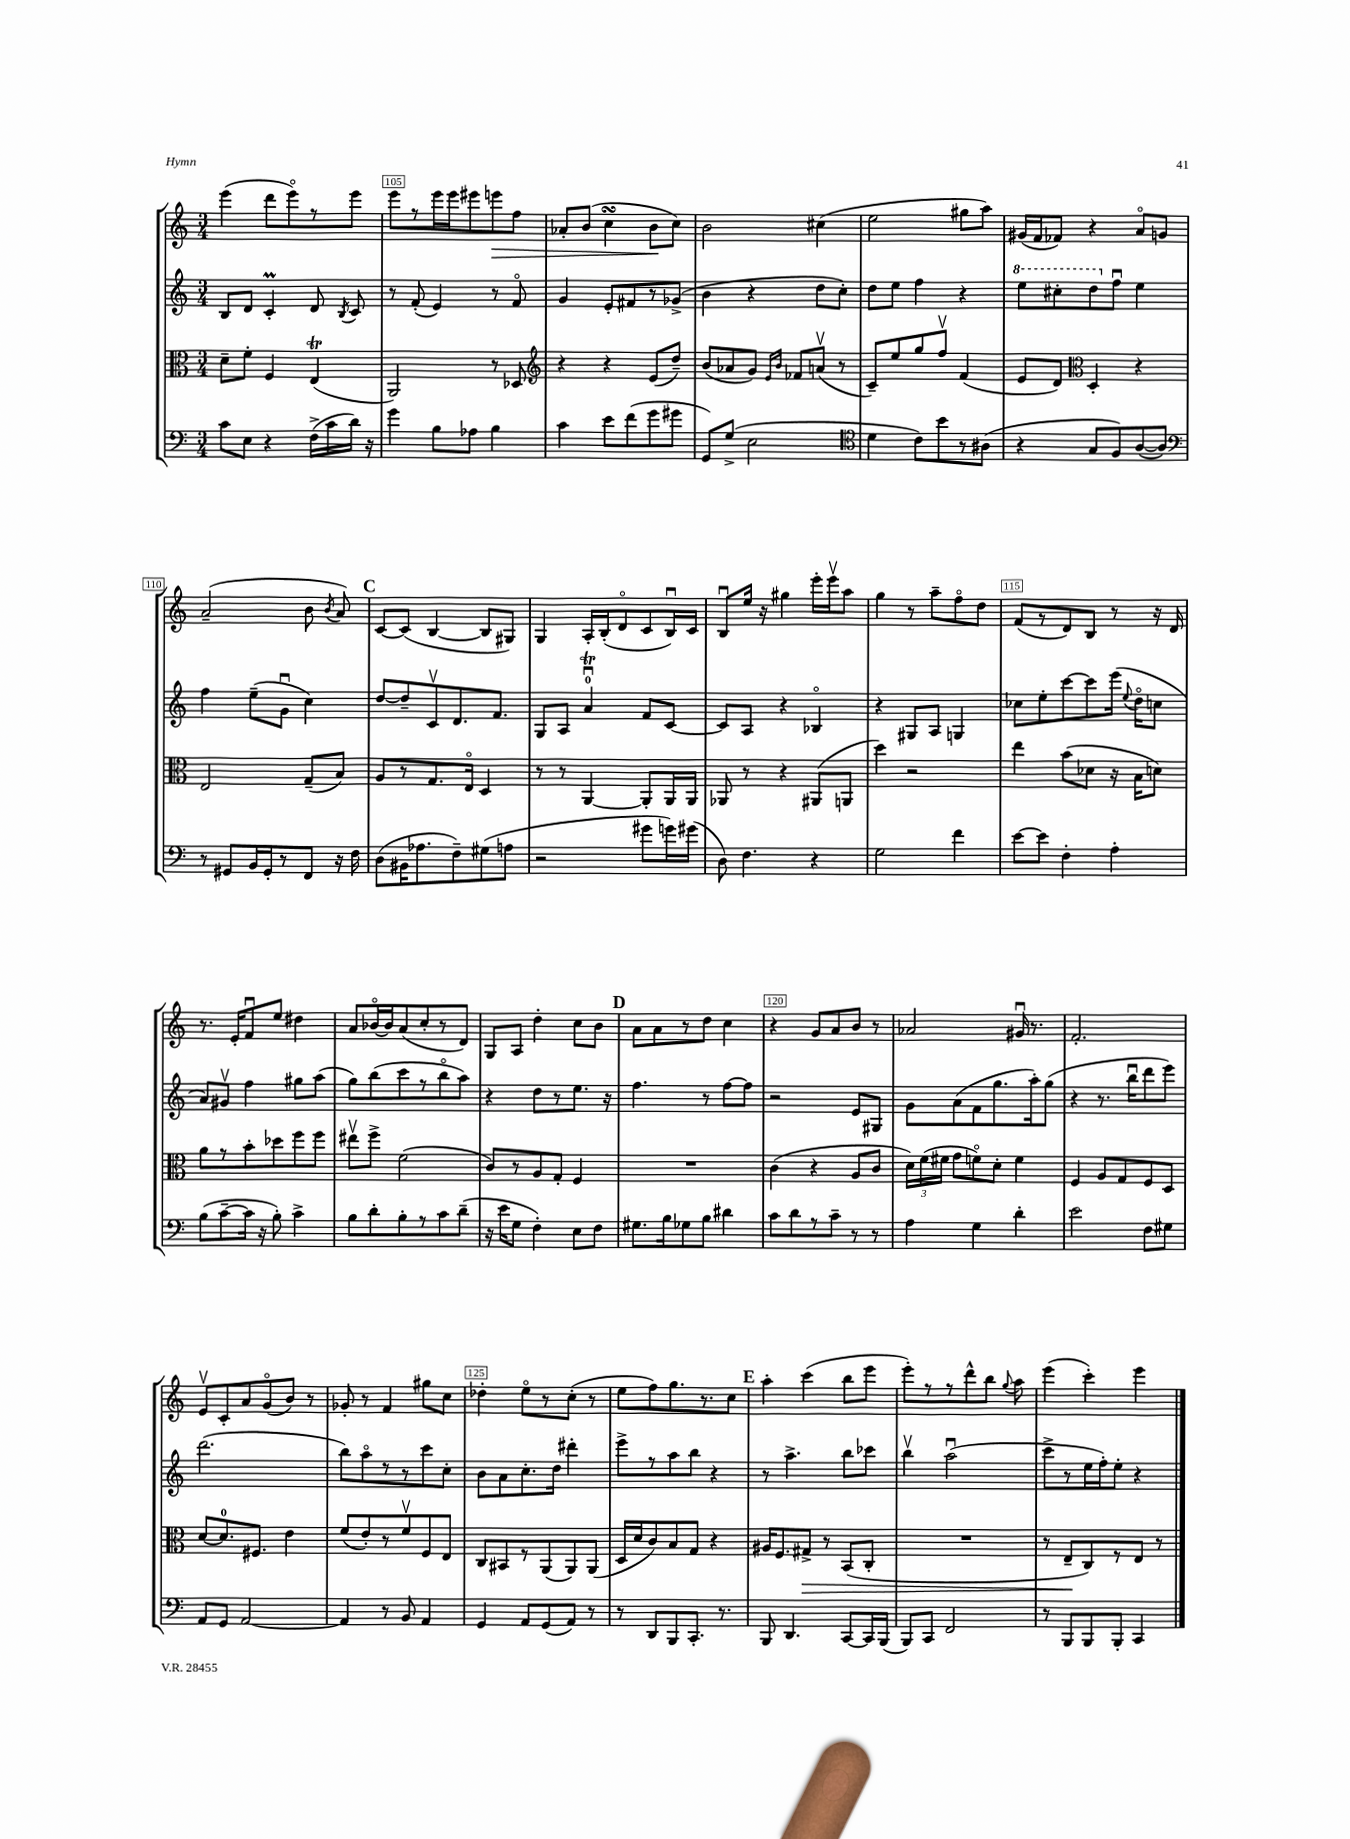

**kern	**kern	**dynam	**kern	**kern	**dynam
*part4	*part3	*part3	*part2	*part1	*part1
*staff4	*staff3	*staff3	*staff2	*staff1	*staff1
*clefF4	*clefC3	*	*clefG2	*clefG2	*
*k[]	*k[]	*	*k[]	*k[]	*
*M3/4	*M3/4	*	*M3/4	*M3/4	*
=104	=104	=104	=104	=104	=104
8c\L	8d~\L	.	8B/L	(4eee\	.
8E\J	8f'\J	.	8d/J	.	.
4r	4F/	.	4cM'/	8ddd\L	.
.	.	.	.	8eee\)	.
(16F^\LL	(4Et/	.	8d/	8r	.
16c\	.	.	.	.	.
.	.	.	8qB/	.	.
16d\JJ)	.	.	8c/	8eee\J	.
16r	.	.	.	.	.
=105	=105	=105	=105	=105	=105
4g\	2AA/)	.	8r	8eee\L	.
.	.	.	(8f'/	8r	.
8B\L	.	.	4e/)	16eee\L	.
.	.	.	.	16eee\J	.
8A-X\J	.	.	.	8eee#X\	.
!	!	!	!	!	!LO:HP:b
4B\	8r	.	8r	8eeen\	>
.	8D-X/	.	8f/	8ff\J	.
=106	=106	=106	=106	=106	=106
*	*clefG2	*	*	*	*
4c\	4r	.	4g/	8a-X'/L	.
.	.	.	.	(8b/J	.
8e\L	4r	.	8e'/L	4ccsSSs\	.
(8f\	.	.	8f#X/	.	.
8g\	(8e/L	.	8r	8b\L	.
8g#X\J	8dd~/J)	.	(8g-X^/J	8cc\J)	]
=107	=107	=107	=107	=107	=107
8GG/L)	(8b/L	.	4b\	2b\	.
(8G^/J	8a-X/	.	.	.	.
2E\	8g/J)	.	4r	.	.
.	16qqe/LL	.	.	.	.
.	16qqb/JJ	.	.	.	.
.	8f-X/L	.	.	.	.
.	(8anv/J	.	8dd\L	(4cc#X\	.
.	8r	.	8cc'\J)	.	.
=108	=108	=108	=108	=108	=108
*clefC4	*	*	*	*	*
4d\	8c~/L)	.	8dd\L	2ee\	.
.	8ee/	.	8ee\J	.	.
8c\L)	8gg/	.	4ff\	.	.
8b\	8ffv/J	.	.	.	.
8r	(4f/	.	4r	8gg#X\L	.
(8A#X\J	.	.	.	8aa\J)	.
=109	=109	=109	=109	=109	=109
*	*	*	*8va	*	*
4r	8e/L	.	8eee\L	(16g#X/LL	.
.	.	.	.	16f/J	.
.	8d/J)	.	8ccc#X'\	8f-X/J)	.
*	*clefC3	*	*	*	*
8G/L	4D'/	.	8ddd\	4r	.
*	*	*	*X8va	*	*
8F/)	.	.	8ffu\J	.	.
([8A/	4r	.	4ee\	8a/L	.
8A/J])	.	.	.	8gn/J	.
!!LO:LB:g=z
=110	=110	=110	=110	=110	=110
*clefF4	*	*	*	*	*
8r	2E/	.	4ff\	(2a~/	.
8GG#X/L	.	.	.	.	.
16BB/L	.	.	(8ee~\L	.	.
16GG#'/J	.	.	.	.	.
8r	.	.	8gu\J	.	.
8FF/J	(8G~/L	.	4cc\)	8b\	.
.	.	.	.	8qb/	.
16r	8B/J)	.	.	8a/)	.
16F\	.	.	.	.	.
!!LO:REH:place=s1:t=C
=111	=111	=111	=111	=111	=111
(8D\L	8A/L	.	[8dd/L	[8c/L	.
16BB#X\K	8r	.	8dd~/]	(8c/J]	.
8.A-X\	.	.	.	.	.
.	8.G/	.	8cv/	[4B/	.
8F~\)	.	.	8.d/	.	.
.	16E/Jk	.	.	.	.
(8G#X\	4D/	.	.	8B/L]	.
.	.	.	8.f/J	.	.
8An\J	.	.	.	8G#X/J)	.
=112	=112	=112	=112	=112	=112
2r	8r	.	8G/L	4G/	.
.	8r	.	8A/J	.	.
.	[4AA/	.	4aTu/	16A'/LL	.
.	.	.	.	(16B'/J	.
.	.	.	.	8d/	.
8g#X\L	8AA'/L]	.	8f/L	8c/	.
16gn\L)	16AA/L	.	[8c/J	16Bu/L)	.
(16g#X\JJ	16AA/JJ	.	.	16c/JJ	.
=113	=113	=113	=113	=113	=113
8D\)	8AA-X/	.	8c/L]	8Bu/L	.
4.F\	8r	.	8A/J	16ee/Jk	.
.	.	.	.	16r	.
.	4r	.	4r	4gg#X\	.
4r	(8AA#X/L	.	4B-X/	16eee'\LL	.
.	.	.	.	16eeev\J	.
.	8AAn/J	.	.	8aa\J	.
=114	=114	=114	=114	=114	=114
2G\	4dd\)	.	4r	4gg\	.
.	2r	.	8G#X/L	8r	.
.	.	.	8A/J	8aa~\L	.
4f\	.	.	4Gn/	8ff\	.
.	.	.	.	8dd\J	.
=115	=115	=115	=115	=115	=115
[8e\L	4ee\	.	8cc-X\L	(8f/L	.
8e\J]	.	.	8ee'\	8r	.
4F'\	(8b\L	.	[8ccc\	8d/)	.
.	8d-X\J	.	8ccc\]	8B/J	.
4A'\	16r	.	(16eee\Jk	8r	.
.	.	.	8qqee/	.	.
.	16B\KL	.	16dd\KL	.	.
.	8dn\J)	.	8ccn\J	16r	.
.	.	.	.	16d/	.
!!LO:LB:g=z
=116	=116	=116	=116	=116	=116
(8B\L	8a\L	.	8a/L)	8.r	.
[8c~\	8r	.	8g#Xv/J	.	.
.	.	.	.	16e'/KL	.
16c\Jk]	8b'\	.	4ff\	8fu/	.
16r	.	.	.	.	.
8B'\)	8dd-X\	.	.	8ee/J	.
4c^\	8ff\	.	8gg#X\L	4dd#X\	.
.	8ff\J	.	(8aa\J	.	.
=117	=117	=117	=117	=117	=117
8B\L	8ee#Xv\L	.	8gg\L)	8a/L	.
8d'\	8ff^\J	.	(8bb\	[16b-X/L	.
.	.	.	.	16b-/J]	.
8B'\	(2f\	.	8ccc\	(8a/	.
8r	.	.	8r	8cc'/	.
8c\	.	.	8bb\	8r	.
(8d~\J	.	.	8aa\J)	8d/J)	.
=118	=118	=118	=118	=118	=118
16r	8c/L)	.	4r	8G/L	.
16e\KL	.	.	.	.	.
8G\J	8r	.	.	8A/J	.
4F'\)	8A/	.	8dd\L	4dd'\	.
.	8G'/J	.	8r	.	.
8E\L	4F/	.	8.ee\J	8cc\L	.
8F\J	.	.	.	8b\J	.
.	.	.	16r	.	.
!!LO:REH:place=s1:t=D
=119	=119	=119	=119	=119	=119
8.G#X\L	2.r	.	4.ff\	8a\L	.
.	.	.	.	8a\	.
16B\k	.	.	.	.	.
8G-X\	.	.	.	8r	.
8B\J	.	.	8r	8dd\J	.
4d#X\	.	.	[8ff\L	4cc\	.
.	.	.	8ff\J]	.	.
=120	=120	=120	=120	=120	=120
8c\L	(4c\	.	2r	4r	.
8d\	.	.	.	.	.
8r	4r	.	.	8g/L	.
8c~\J	.	.	.	8a/	.
8r	8A/L	.	8e/L	8b/J	.
8r	8c/J	.	8G#X/J	8r	.
=121	=121	=121	=121	=121	=121
4A\	24d\LL)	.	8g\L	2a-X/	.
.	(24f\	.	.	.	.
.	24f#X\JJ	.	.	.	.
.	8g\L	.	(8a\	.	.
4G\	8fn\)	.	8f\	.	.
.	8d'\J	.	8.gg\	.	.
4d'\	4f\	.	.	16g#Xu/	.
.	.	.	16aa'\k)	8.r	.
.	.	.	(8gg\J	.	.
=122	=122	=122	=122	=122	=122
2e\	4F/	.	4r	2.f'/	.
.	8A/L	.	8.r	.	.
.	8G/	.	.	.	.
.	.	.	16bbu\KL	.	.
8F\L	8F/	.	8ddd\	.	.
8G#X\J	8D/J	.	8eee\J)	.	.
!!LO:LB:g=z
=123	=123	=123	=123	=123	=123
8AA/L	[8d/L	.	(2.ddd\	8ev/L	.
8GG/J	8.d/]	.	.	8c'/	.
[2AA/	.	.	.	8a/	.
.	8.F#X/J	.	.	.	.
.	.	.	.	(8g/	.
.	4e\	.	.	8b/J)	.
.	.	.	.	8r	.
=124	=124	=124	=124	=124	=124
4AA/]	(8f/L	.	8bb\L)	8g-X'/	.
.	8e'/)	.	8aa\	8r	.
8r	8r	.	8r	4f/	.
8BB/	8fv/	.	8r	.	.
4AA/	8F/	.	8ccc\	8gg#X\L	.
.	8E/J	.	8cc'\J	8cc\J	.
=125	=125	=125	=125	=125	=125
4GG/	8C/L	.	8b\L	4dd-X'\	.
.	8BB#X/	.	8a\	.	.
8AA/L	8r	.	8.cc'\	8ee\L	.
(8GG/	(8AA/	.	.	8r	.
.	.	.	16dd\Jk	.	.
8AA/J)	8AA/)	.	4ddd#X'\	(8cc'\J	.
8r	(8AA/J	.	.	8r	.
=126	=126	=126	=126	=126	=126
8r	16D/LL	.	8eee^\L	8ee\L	.
.	16d/J	.	.	.	.
8DD/L	8c/)	.	8r	8ff\)	.
8BBB/	8B/	.	8aa\	8.gg\	.
8.CC'/J	8G/J	.	8bb\J	.	.
.	.	.	.	8.r	.
.	4r	.	4r	.	.
8.r	.	.	.	.	.
.	.	.	.	8cc\J	.
!!LO:REH:place=s1:t=E
=127	=127	=127	=127	=127	=127
8BBB/	16A#X/KL	.	8r	4aa'\	.
.	8.F/	.	.	.	.
4.DD/	.	.	4.aa^\	.	.
!	!	!LO:HP:b	!	!	!
.	8G#X^/J	>	.	(4ccc\	.
.	8r	.	.	.	.
[8CC/L	(8BB/L	.	8bb\L	8bb\L	.
16CC/L]	8C'/J	.	8ccc-X\J	8eee\J	.
(16BBB/JJ	.	.	.	.	.
=128	=128	=128	=128	=128	=128
8BBB/L)	2.r	.	4bbv\	8eee'\L)	.
8CC/J	.	.	.	8r	.
2FF/	.	.	(2aau\	8r	.
.	.	.	.	8ddd^^\	.
.	.	.	.	8bb\J	.
.	.	.	.	8qqgg/	.
.	.	.	.	8aa\	.
=129	=129	=129	=129	=129	=129
8r	8r	.	8ccc^\L	(4eee\	.
8BBB/L	8E~/L	.	8r	.	.
8BBB/	8C/)	]	16ee\L	4ccc'\)	.
.	.	.	16ff'\J)	.	.
8BBB'/J	8r	.	8ee'\J	.	.
4CC/	8E/J	.	4r	4eee\	.
.	8r	.	.	.	.
==	==	==	==	==	==
*-	*-	*-	*-	*-	*-
